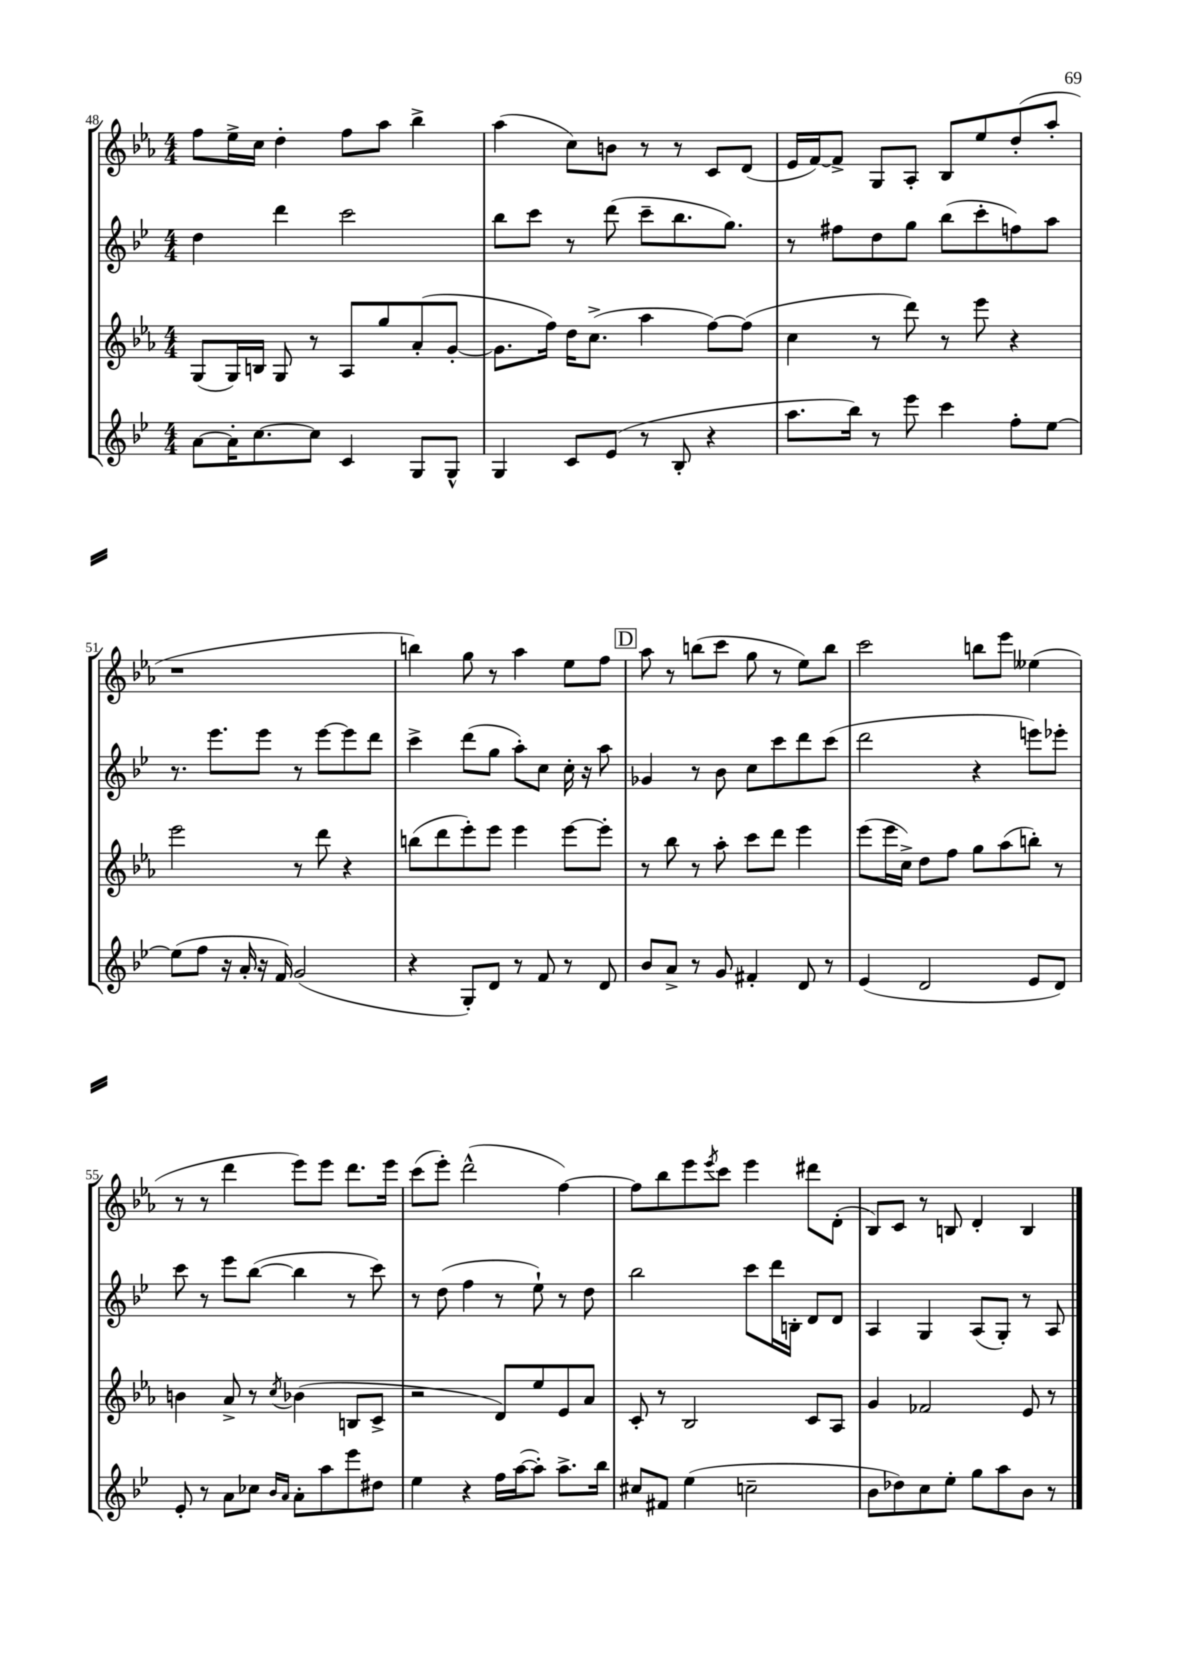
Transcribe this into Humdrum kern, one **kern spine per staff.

**kern	**kern	**kern	**kern
*staff4	*staff3	*staff2	*staff1
*clefG2	*clefG2	*clefG2	*clefG2
*k[b-e-]	*k[b-e-a-]	*k[b-e-]	*k[b-e-a-]
*M4/4	*M4/4	*M4/4	*M4/4
[8a	(8G	4dd	8ff
16a']	16G)	.	16ee-^
[8.cc	16B	.	16cc
.	8G	4ddd	4dd'
8cc]	8r	.	.
4c	8A-	2ccc	8ff
.	8gg	.	8aa-
8G	(8a-'	.	4bb-^
8G^^	[8g'	.	.
=	=	=	=
4G	8.g]	8bb-	(4aa-
.	.	8ccc	.
.	16ff)	.	.
8c	16dd	8r	8cc)
.	(8.cc^	.	.
(8e-	.	(8ddd	8b
8r	4aa-	8ccc~	8r
8B-'	.	8.bb-	8r
4r	[8ff)	.	8c
.	.	8.gg)	.
.	(8ff]	.	(8d
=	=	=	=
8.aa	4cc	8r	16e-
.	.	.	[16f)
.	.	8ff#	8f^]
16bb-)	.	.	.
8r	8r	8dd	8G
8eee-	8ddd)	8gg	8A-'
4ccc	8r	(8bb-	8B-
.	8eee-	8ccc'	8ee-
8ff'	4r	8ff)	(8dd'
[8ee-	.	8aa	8aa-'
=	=	=	=
(8ee-]	2eee-	8.r	1r
8ff	.	.	.
.	.	8.eee-	.
16r	.	.	.
16a'	.	.	.
16r	.	8eee-	.
16f)	.	.	.
(2g	8r	8r	.
.	8ddd	[8eee-	.
.	4r	8eee-]	.
.	.	8ddd	.
=	=	=	=
4r	(8bb	4ccc^	4bb)
.	8ddd	.	.
8G')	8eee-')	(8ddd	8gg
8d	8eee-	8gg	8r
8r	4eee-	8aa')	4aa-
8f	.	8cc	.
8r	[8eee-	16cc'	8ee-
.	.	16r	.
8d	8eee-']	8aa	8ff
=	=	=	=
8b-	8r	4g-	8aa-
8a^	8bb-	.	8r
8r	8r	8r	(8bb
8g	8aa-'	8b-	8ccc
4f#'	8ccc	8cc	8gg
.	8ddd	8ccc	8r
8d	4eee-	8ddd	8ee-)
8r	.	(8ccc	8bb
=	=	=	=
(4e-	(8eee-	2ddd	2ccc
.	16eee-	.	.
.	16cc^)	.	.
2d	8dd	.	.
.	8ff	.	.
.	8gg	4r	8bb
.	(8aa-	.	8eee-
8e-	8bb')	8eee)	(4ee--
8d)	8r	8eee-'	.
=	=	=	=
8e-'	4b	8ccc	8r
8r	.	8r	8r
8a	8a-^	8eee-	4ddd
8cc-	8r	([8bb-	.
16qqb-	.	.	.
16qqa	8qcc	.	.
8a'	(4b-	4bb-]	8eee-)
8aa	.	.	8eee-
8eee-	8B	8r	8.ddd
8dd#	8c^	8ccc)	.
.	.	.	16eee-
=	=	=	=
4ee-	2r	8r	(8ccc
.	.	(8dd	8eee-')
4r	.	4ff	(2ddd^^
16ff	8d)	8r	.
([16aa	.	.	.
8aa'])	8ee-	8ee-`)	.
8.aa^	8e-	8r	[4ff)
.	8a-	8dd	.
16bb-	.	.	.
=	=	=	=
8cc#	8c'	2bb-	8ff]
8f#	8r	.	8bb-
(4ee-	2B-	.	8eee-
.	.	.	8qeee-
.	.	.	8ccc
2cc~	.	8ccc	4eee-
.	.	16ddd	.
.	.	16B'	.
.	8c	8d	8ddd#
.	8A-	8d	(8d'
=	=	=	=
8b-	4g	4A	8B-)
8dd-)	.	.	8c
8cc	2f-	4G	8r
8ee-'	.	.	8B
8gg	.	(8A	4d'
8aa	.	8G')	.
8b-	8e-	8r	4B
8r	8r	8A	.
==	==	==	==
*-	*-	*-	*-
